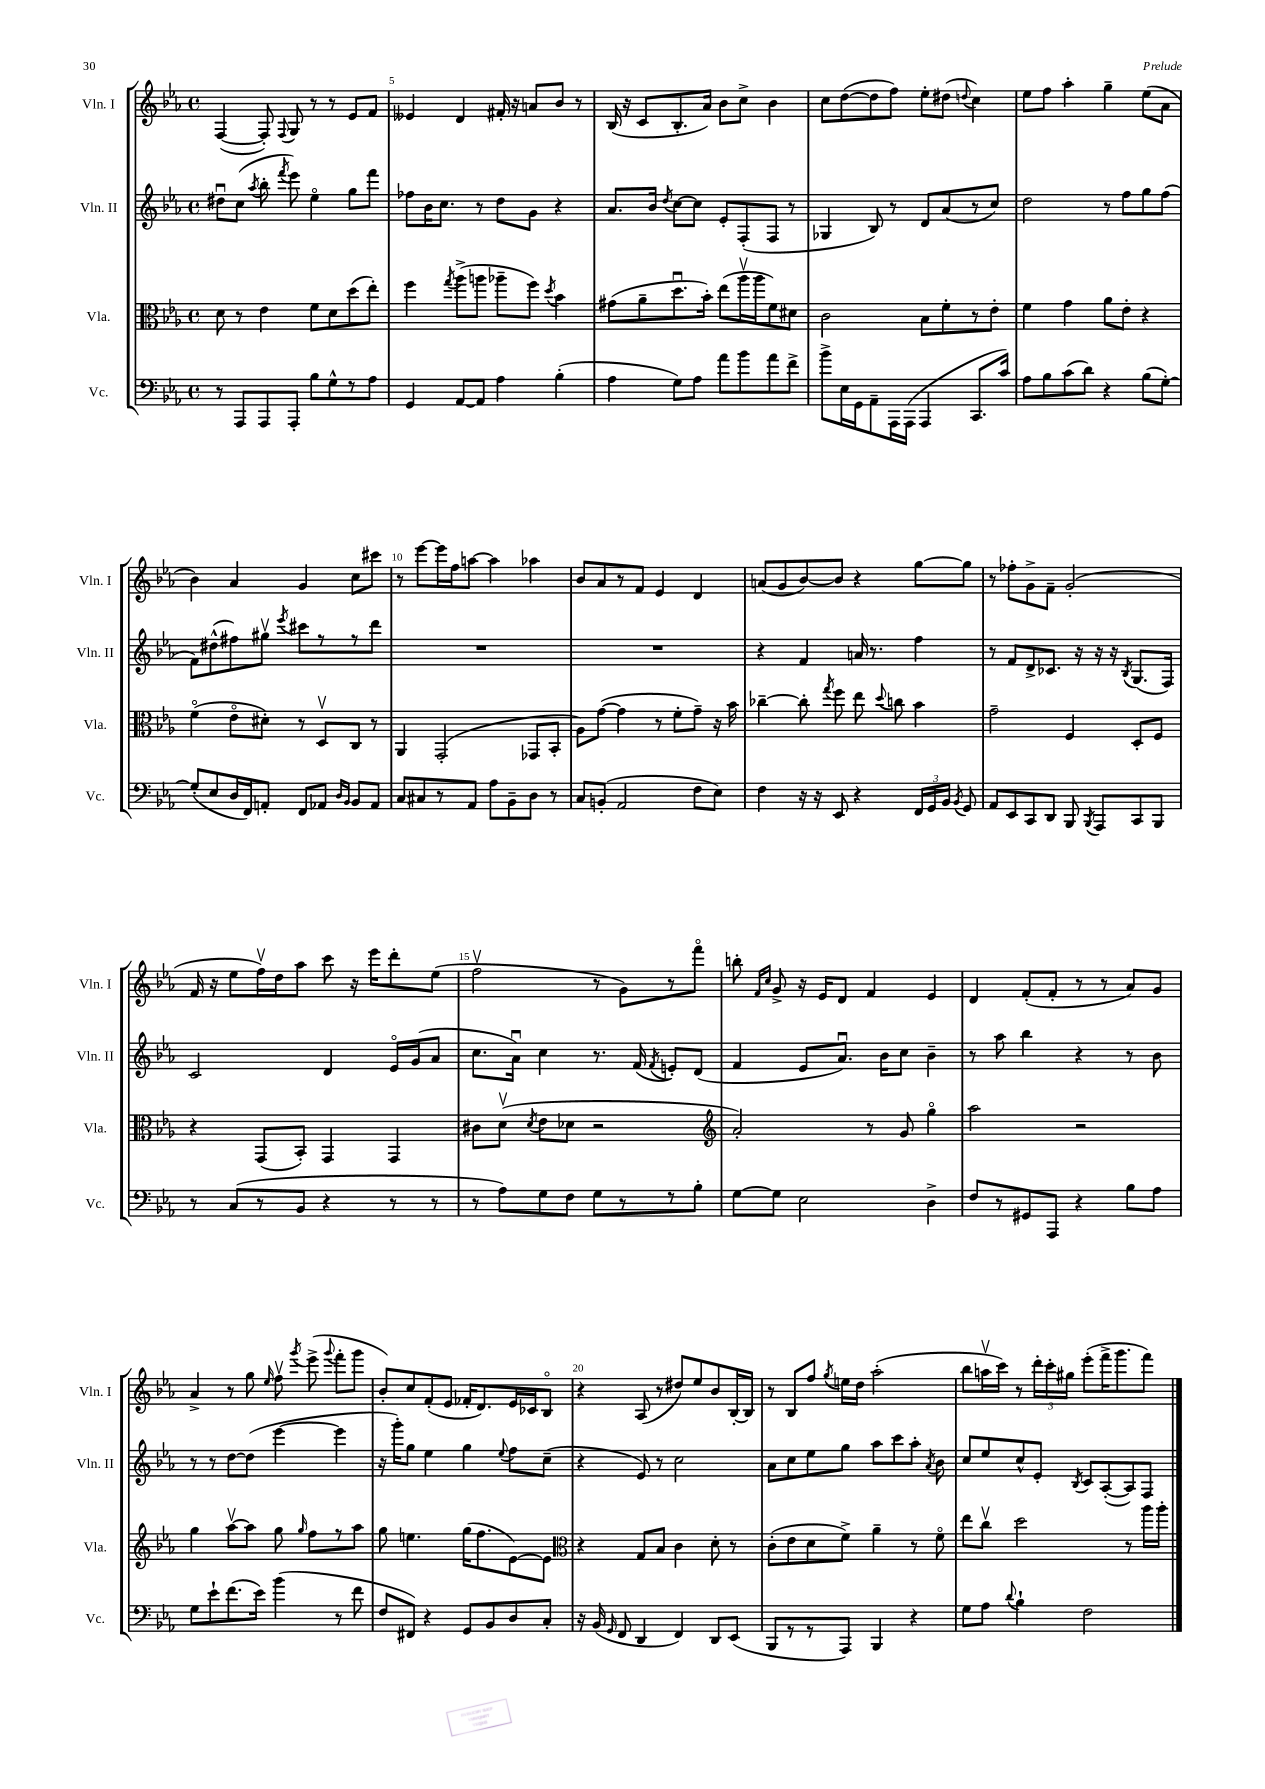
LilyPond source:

<<
\new StaffGroup <<
\new Staff = "s0" \with { instrumentName = "Vln. I" shortInstrumentName = "Vln. I" } {
    \clef treble \key ees \major \defaultTimeSignature \time 4/4
    \autoBeamOff f4~( f8-.) \appoggiatura { f8 } g8 r8 r8 ees'8[ f'8] |
    eeses'4 d'4 fis'16-. r16 a'8[ bes'8] r8 |
    bes16( r16 c'8[ bes8.-. aes'16]) bes'8[ c''8]-> bes'4 |
    c''8[ d''8~( d''8 f''8]) ees''8[-. dis''8]( \appoggiatura { d''8 } c''4) |
    ees''8[ f''8] aes''4-. g''4-- ees''8[( aes'8] |
    bes'4) aes'4 g'4 c''8[ cis'''8] |
    r8 ees'''8[~ ees'''16 f''16 a''8]~ a''4 aes''4 |
    bes'8[ aes'8 r8 f'8] ees'4 d'4 |
    a'8[( g'8 bes'8~) bes'8] r4 g''8[~ g''8] |
    r8 fes''8[-. g'8-> f'8]-- g'2-.( |
    f'16 r16 ees''8[ f''16\upbow) d''16 aes''8] c'''8 r16 ees'''16[ d'''8-. ees''8]( |
    f''2\upbow r8 g'8[) r8 f'''8]\flageolet |
    b''8-. \grace { f'16[ c''16] } g'8-> r16 ees'16[ d'8] f'4 ees'4 |
    d'4 f'8[-.( f'8]-. r8 r8 aes'8[) g'8] |
    aes'4-> r8 g''8 \grace { ees''16 } f''8\upbow \acciaccatura { g'''8 } ees'''8->( \appoggiatura { g'''8 } f'''8[-. g'''8] |
    bes'8[-.) c''8 f'8-.( ees'8] fes'16[-. d'8.) ees'16 ces'16 bes8]\flageolet |
    r4 aes8( r8 dis''8[) ees''8 bes'8 bes16~-. bes16] |
    r8 bes8[ f''8] \acciaccatura { g''8 } e''16[ d''16] aes''2-.( |
    bes''8[ a''16\upbow c'''16]) r8 \tuplet 3/2 { d'''16[-. c'''16-. gis''16] } ees'''8[-.( f'''16-> g'''8. f'''8]) \bar "|." |
}
\new Staff = "s1" \with { instrumentName = "Vln. II" shortInstrumentName = "Vln. II" } {
    \clef treble \key ees \major \defaultTimeSignature \time 4/4
    \autoBeamOff dis''8[\downbow c''8]( \acciaccatura { aes''8 } bes''8-. \acciaccatura { f'''8 } ees'''8) ees''4\flageolet g''8[ f'''8] |
    fes''8[ bes'16 c''8.] r8 d''8[ g'8] r4 |
    aes'8.[ bes'16] \acciaccatura { d''8 } c''8[~ c''8] ees'8[-. f8-.( f8] r8 |
    ges4 bes8) r8 d'8[ aes'8( r8 c''8]) |
    d''2 r8 f''8[ g''8 f''8]( |
    f'8[) dis''8-^( fis''8) gis''8]\upbow \acciaccatura { ees'''8 } cis'''8[ r8 r8 d'''8] |
    R1 |
    R1 |
    r4 f'4 a'16 r8. f''4 |
    r8 f'8[ d'8-> ces'8.] r16 r16 r16 \acciaccatura { bes8 } g8.[( f16]) |
    c'2 d'4 ees'16[\flageolet g'16( aes'8] |
    c''8.[ aes'16]\downbow) c''4 r8. f'16( \acciaccatura { f'8 } e'8[-.) d'8]( |
    f'4 ees'8[ aes'8.]\downbow) bes'16[ c''8] bes'4-- |
    r8 aes''8 bes''4 r4 r8 bes'8 |
    r8 r8 d''8[~ d''8]( ees'''4~ ees'''4 |
    r16 g'''16[-.) g''8] ees''4 g''4 \appoggiatura { ees''8 } f''8[ c''8]--( |
    r4 ees'8) r8 c''2 |
    aes'8[ c''8 ees''8 g''8] aes''8[ c'''8 aes''8]-. \acciaccatura { aes'8 } bes'8 |
    c''8[ ees''8 c''8-^ ees'8]-. \acciaccatura { bes8 } c'8[ aes8~-.( aes8) f8] \bar "|." |
}
\new Staff = "s2" \with { instrumentName = "Vla." shortInstrumentName = "Vla." } {
    \clef alto \key ees \major \defaultTimeSignature \time 4/4
    \autoBeamOff d'8 r8 ees'4 f'8[ d'8 d''8( ees''8]-.) |
    f''4 \acciaccatura { g''8 } aes''8[->( a''8] aes''8[-- f''8]) \acciaccatura { d''8 } bes'4 |
    gis'8[( aes'8-- d''8.\downbow bes'16]-.) ees''8[( aes''16\upbow aes''16 f'8) dis'8] |
    c'2 bes8[ f'8-. r8 ees'8]-. |
    f'4 g'4 aes'8[ ees'8]-. r4 |
    f'4\flageolet( ees'8[\flageolet dis'8]-.) r8 d8[\upbow c8] r8 |
    aes,4 g,2-.( ges,8[ bes,8]-. |
    aes8[) g'8]~( g'4 r8 f'8[-. g'8]--) r16 bes'16 |
    ces''4~-- ces''8-. \acciaccatura { g''8 } f''8 ees''8 \appoggiatura { d''8 } c''8 bes'4 |
    g'2-- f4 d8[-. f8] |
    r4 g,8[( bes,8]-.) g,4 g,4 |
    cis'8[ d'8]\upbow( \acciaccatura { d'8 } ees'8[ des'8] r2 |
    \clef treble aes'2-.) r8 g'8 g''4\flageolet |
    aes''2 r2 |
    g''4 aes''8[~\upbow aes''8] g''8 \grace { g''16 } f''8[ r8 aes''8] |
    g''8 e''4. g''16[( f''8. ees'8~) ees'8] |
    \clef alto r4 g8[ bes8] c'4 d'8-. r8 |
    c'8[-.( ees'8 d'8 f'8]->) aes'4-- r8 f'8\flageolet |
    ees''8[ c''8]\upbow d''2 r8 aes''16[ aes''16]-. \bar "|." |
}
\new Staff = "s3" \with { instrumentName = "Vc." shortInstrumentName = "Vc." } {
    \clef bass \key ees \major \defaultTimeSignature \time 4/4
    \autoBeamOff r8 aes,,8[ aes,,8 aes,,8]-. bes8[ g8-^ r8 aes8] |
    g,4 aes,8[~ aes,8] aes4 bes4-.( |
    aes4 g8[) aes8] aes'8[ bes'8 aes'8 f'8]-> |
    bes'8[-> ees16 g,16 aes,8-- aes,,16 aes,,16]( aes,,4 c,8.[ c'16]) |
    aes8[ bes8 c'8( d'8]) r4 bes8[( g8]~-.) |
    g8[-.( ees8 d16 f,16) a,8]-. f,8[ aes,8] \grace { d16[ bes,16] } bes,8[ aes,8] |
    c8[ cis8 r8 aes,8] aes8[ bes,8-- d8] r8 |
    c8[ b,8]-.( aes,2 f8[ ees8]) |
    f4 r16 r16 ees,8 r4 \tuplet 3/2 { f,16[ g,16 bes,16] } \acciaccatura { bes,8 } g,8 |
    aes,8[ ees,8 c,8 d,8] bes,,8 \acciaccatura { bes,,8 } aes,,8[ c,8 bes,,8] |
    r8 c8[( r8 bes,8] r4 r8 r8 |
    r8 aes8[) g8 f8] g8[ r8 r8 bes8]-. |
    g8[~ g8] ees2 d4-> |
    f8[ r8 gis,8 aes,,8] r4 bes8[ aes8] |
    g8[ ees'8-! f'8.( ees'16]) bes'4( r8 f'8 |
    f8[ fis,8]) r4 g,8[ bes,8 d8 c8]-. |
    r16 bes,16( \grace { g,16 } f,8 d,4 f,4) d,8[ ees,8]( |
    bes,,8[ r8 r8 aes,,8]) bes,,4 r4 |
    g8[ aes8] \appoggiatura { d'8 } bes4-! f2 \bar "|." |
}
>>
>>
\layout { \context { \Score currentBarNumber = #4 \override BarNumber.break-visibility = ##(#f #t #t) barNumberVisibility = #(every-nth-bar-number-visible 5) } }
